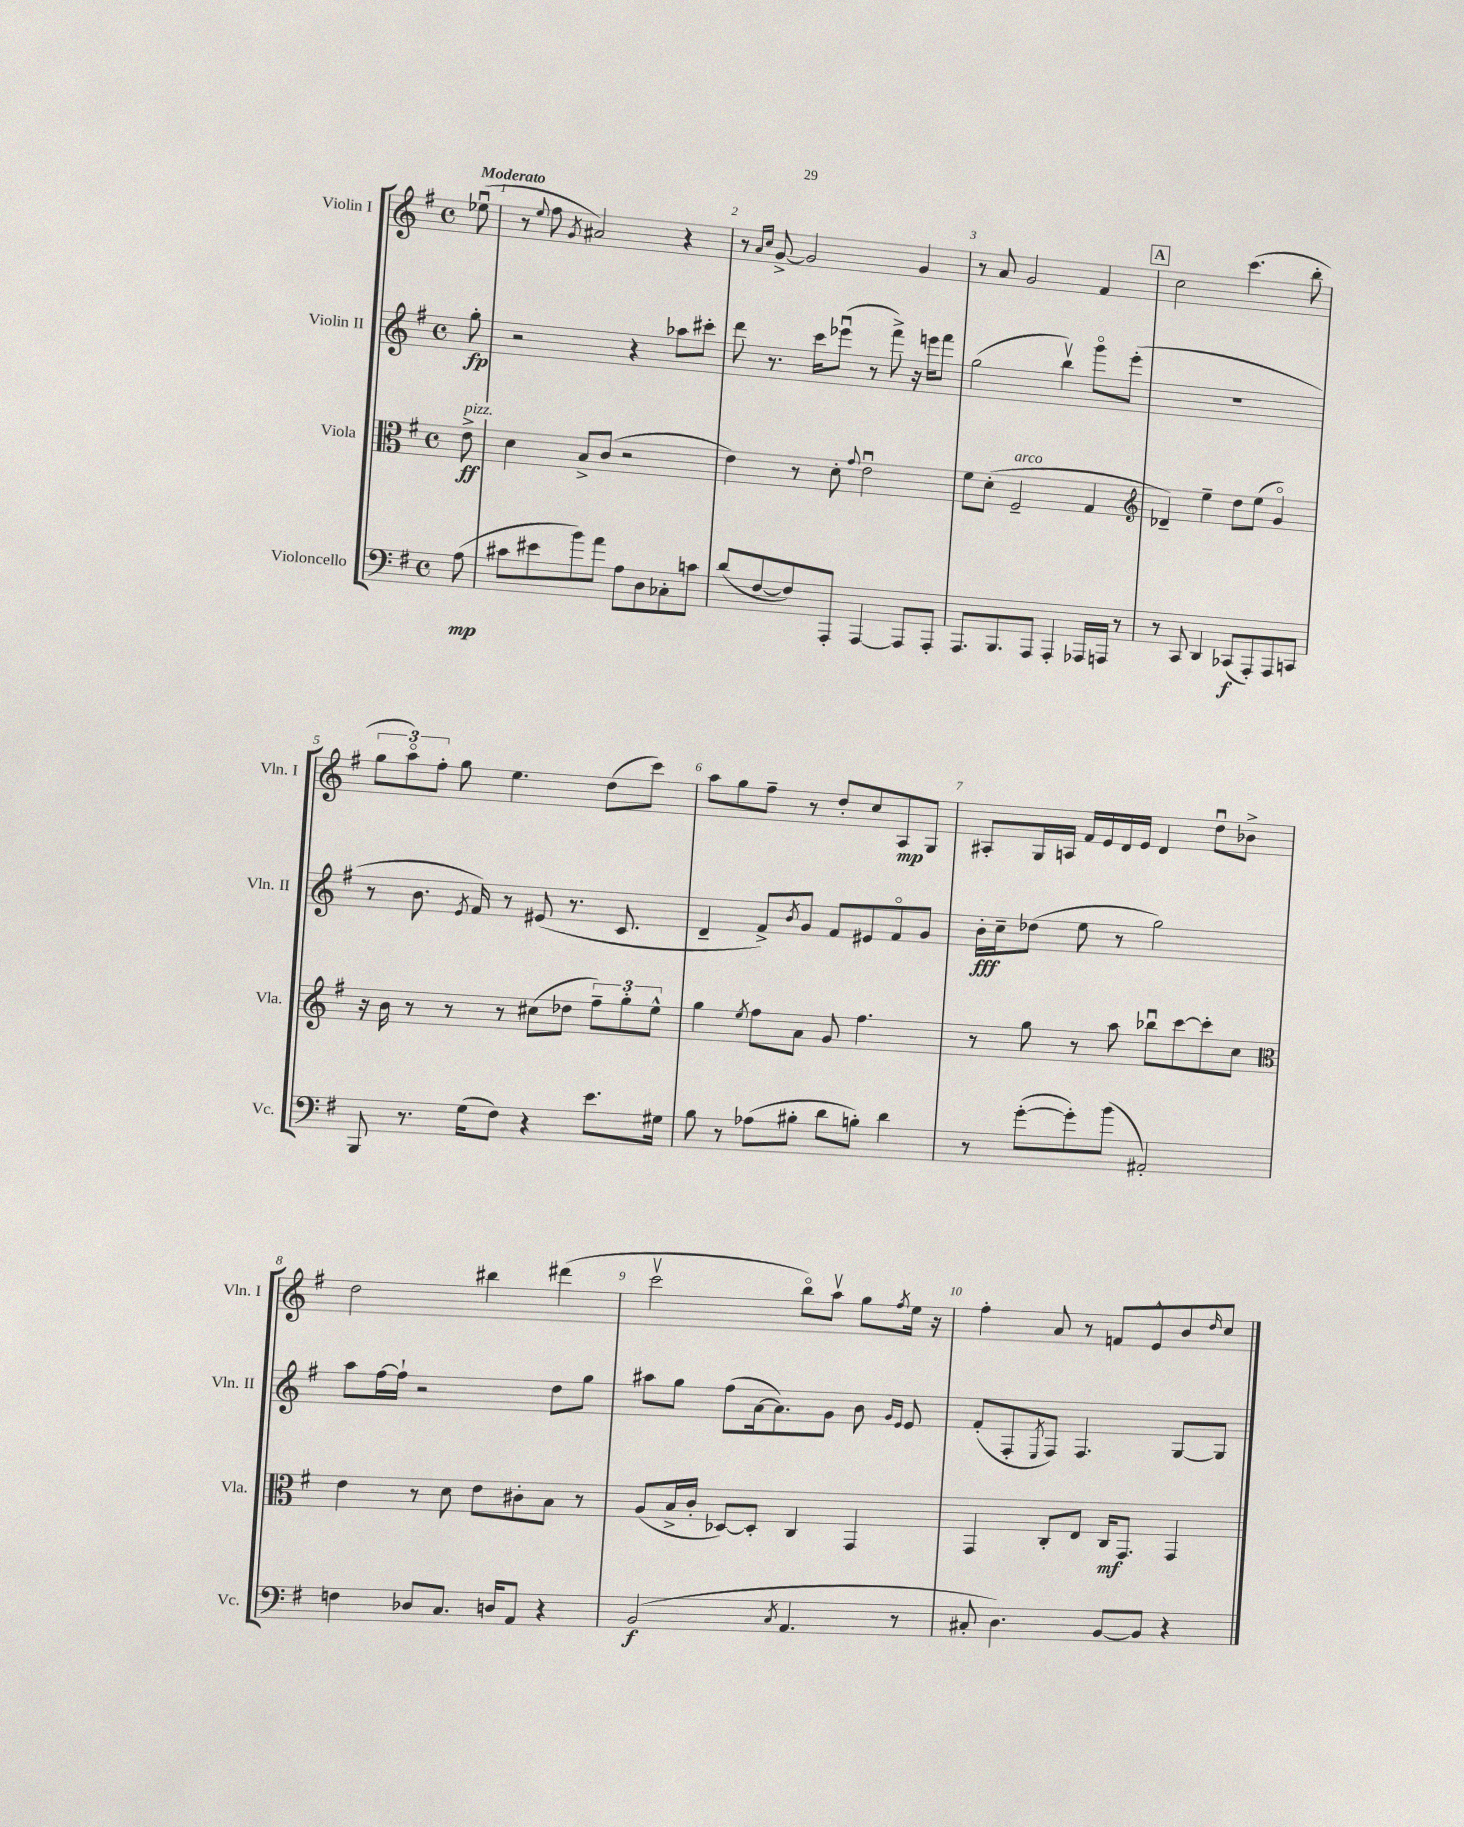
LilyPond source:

<<
\new StaffGroup <<
\new Staff = "s0" \with { instrumentName = "Violin I" shortInstrumentName = "Vln. I" } {
    \clef treble \key g \major \defaultTimeSignature \time 4/4 \partial 8 \tempo "Moderato"
    ees''8\downbow( |
    r8 \appoggiatura { e''8 } fis''8 \acciaccatura { g'8 } ais'2) r4 |
    r8 \grace { a'16 c''16 } g'8~-> g'2 g'4 |
    r8 a'8 g'2 fis'4 |
    \mark \markup { \box "A" } c''2 c'''4.( b''8-. |
    \tuplet 3/2 { g''8 a''8\flageolet) fis''8-. } g''8 e''4. d''8( c'''8) |
    a''8 g''8 fis''8-- r8 d''8-. c''8 a8\mp g8 |
    ais8-. g16 a16 fis'16 e'16 d'16 e'16 d'4 d''8\downbow bes'8-> |
    d''2 bis''4 dis'''4( |
    c'''2\upbow b''8\flageolet) a''8\upbow g''8 \acciaccatura { fis''8 } e''16 r16 |
    fis''4-. a'8 r8 f'8 e'8-^ b'8 \grace { d''16 } c''8 \bar "|." |
}
\new Staff = "s1" \with { instrumentName = "Violin II" shortInstrumentName = "Vln. II" } {
    \clef treble \key g \major \defaultTimeSignature \time 4/4 \partial 8
    g''8-.\fp |
    r2 r4 aes''8 cis'''8-. |
    d'''8 r8. c'''16 ees'''8\downbow( r8 fis'''8->) r16 e'''16 fis'''8 |
    g''2( b''4\upbow) g'''8\flageolet e'''8-.( |
    \mark \markup { \box "A" } R1 |
    r8 b'8. \acciaccatura { e'8 } fis'16) r8 eis'8( r8. c'8. |
    d'4-- fis'8->) \acciaccatura { b'8 } g'8 fis'8 eis'8 fis'8\flageolet g'8 |
    b'16-.\fff c''16-- des''8( e''8 r8 g''2) |
    a''8 fis''16~ fis''16-! r2 d''8 g''8 |
    ais''8 g''8 fis''8( a'16~ a'8.) g'8 b'8 \grace { g'16 e'16 } e'8 |
    fis'8-.( fis8-. \acciaccatura { e8 } fis8) fis4. g8~ g8 \bar "|." |
}
\new Staff = "s2" \with { instrumentName = "Viola" shortInstrumentName = "Vla." } {
    \clef alto \key g \major \defaultTimeSignature \time 4/4 \partial 8
    e'8->\ff^\markup { \italic "pizz." } |
    d'4 b8-> c'8( r2 |
    e'4) r8 d'8-. \appoggiatura { g'8 } e'2\downbow |
    fis'8 d'8-.( fis2--^\markup { \italic "arco" } g4 |
    \mark \markup { \box "A" } \clef treble des'4--) e''4-- d''8 e''8( g'4\flageolet) |
    r16 b'16 r8 r8 r8 cis''8( des''8 \tuplet 3/2 { fis''8--) g''8-. e''8-^ } |
    g''4 \acciaccatura { e''8 } fis''8 a'8 g'8 fis''4. |
    r8 g''8 r8 a''8 bes''8\downbow c'''8~ c'''8-. c''8 |
    \clef alto e'4 r8 d'8 e'8 cis'8-. b8 r8 |
    a8( b16-> c'16-. des8~) des8-. c4 g,4 |
    g,4 c8-. e8 c16\mf g,8. g,4 \bar "|." |
}
\new Staff = "s3" \with { instrumentName = "Violoncello" shortInstrumentName = "Vc." } {
    \clef bass \key g \major \defaultTimeSignature \time 4/4 \partial 8
    a8\mp( |
    cis'8 eis'8 b'8) a'8 a8 d8 ces8-. c'8 |
    d'8( fis8~ fis8) a,,8-. a,,4~ a,,8 a,,8-. |
    a,,8. b,,8. a,,8 a,,4-. aes,,16 a,,16 r8 |
    \mark \markup { \box "A" } r8 c,8 d,4 ces,8\f( a,,8-.) a,,8 c,8 |
    b,,8 r8. g16( fis8) r4 e'8. gis16 |
    b8 r8 aes8( bis8-. d'8 b8-.) d'4 |
    r8 g'8~-.( g'8-.) b'8( ais,2-.) |
    f4 des8 c8. d16 a,8 r4 |
    b,2\f( \acciaccatura { c8 } a,4. r8 |
    cis8-. d4.) b,8~ b,8 r4 \bar "|." |
}
>>
>>
\layout { \context { \Score \override BarNumber.break-visibility = ##(#f #t #t) barNumberVisibility = #all-bar-numbers-visible } }
